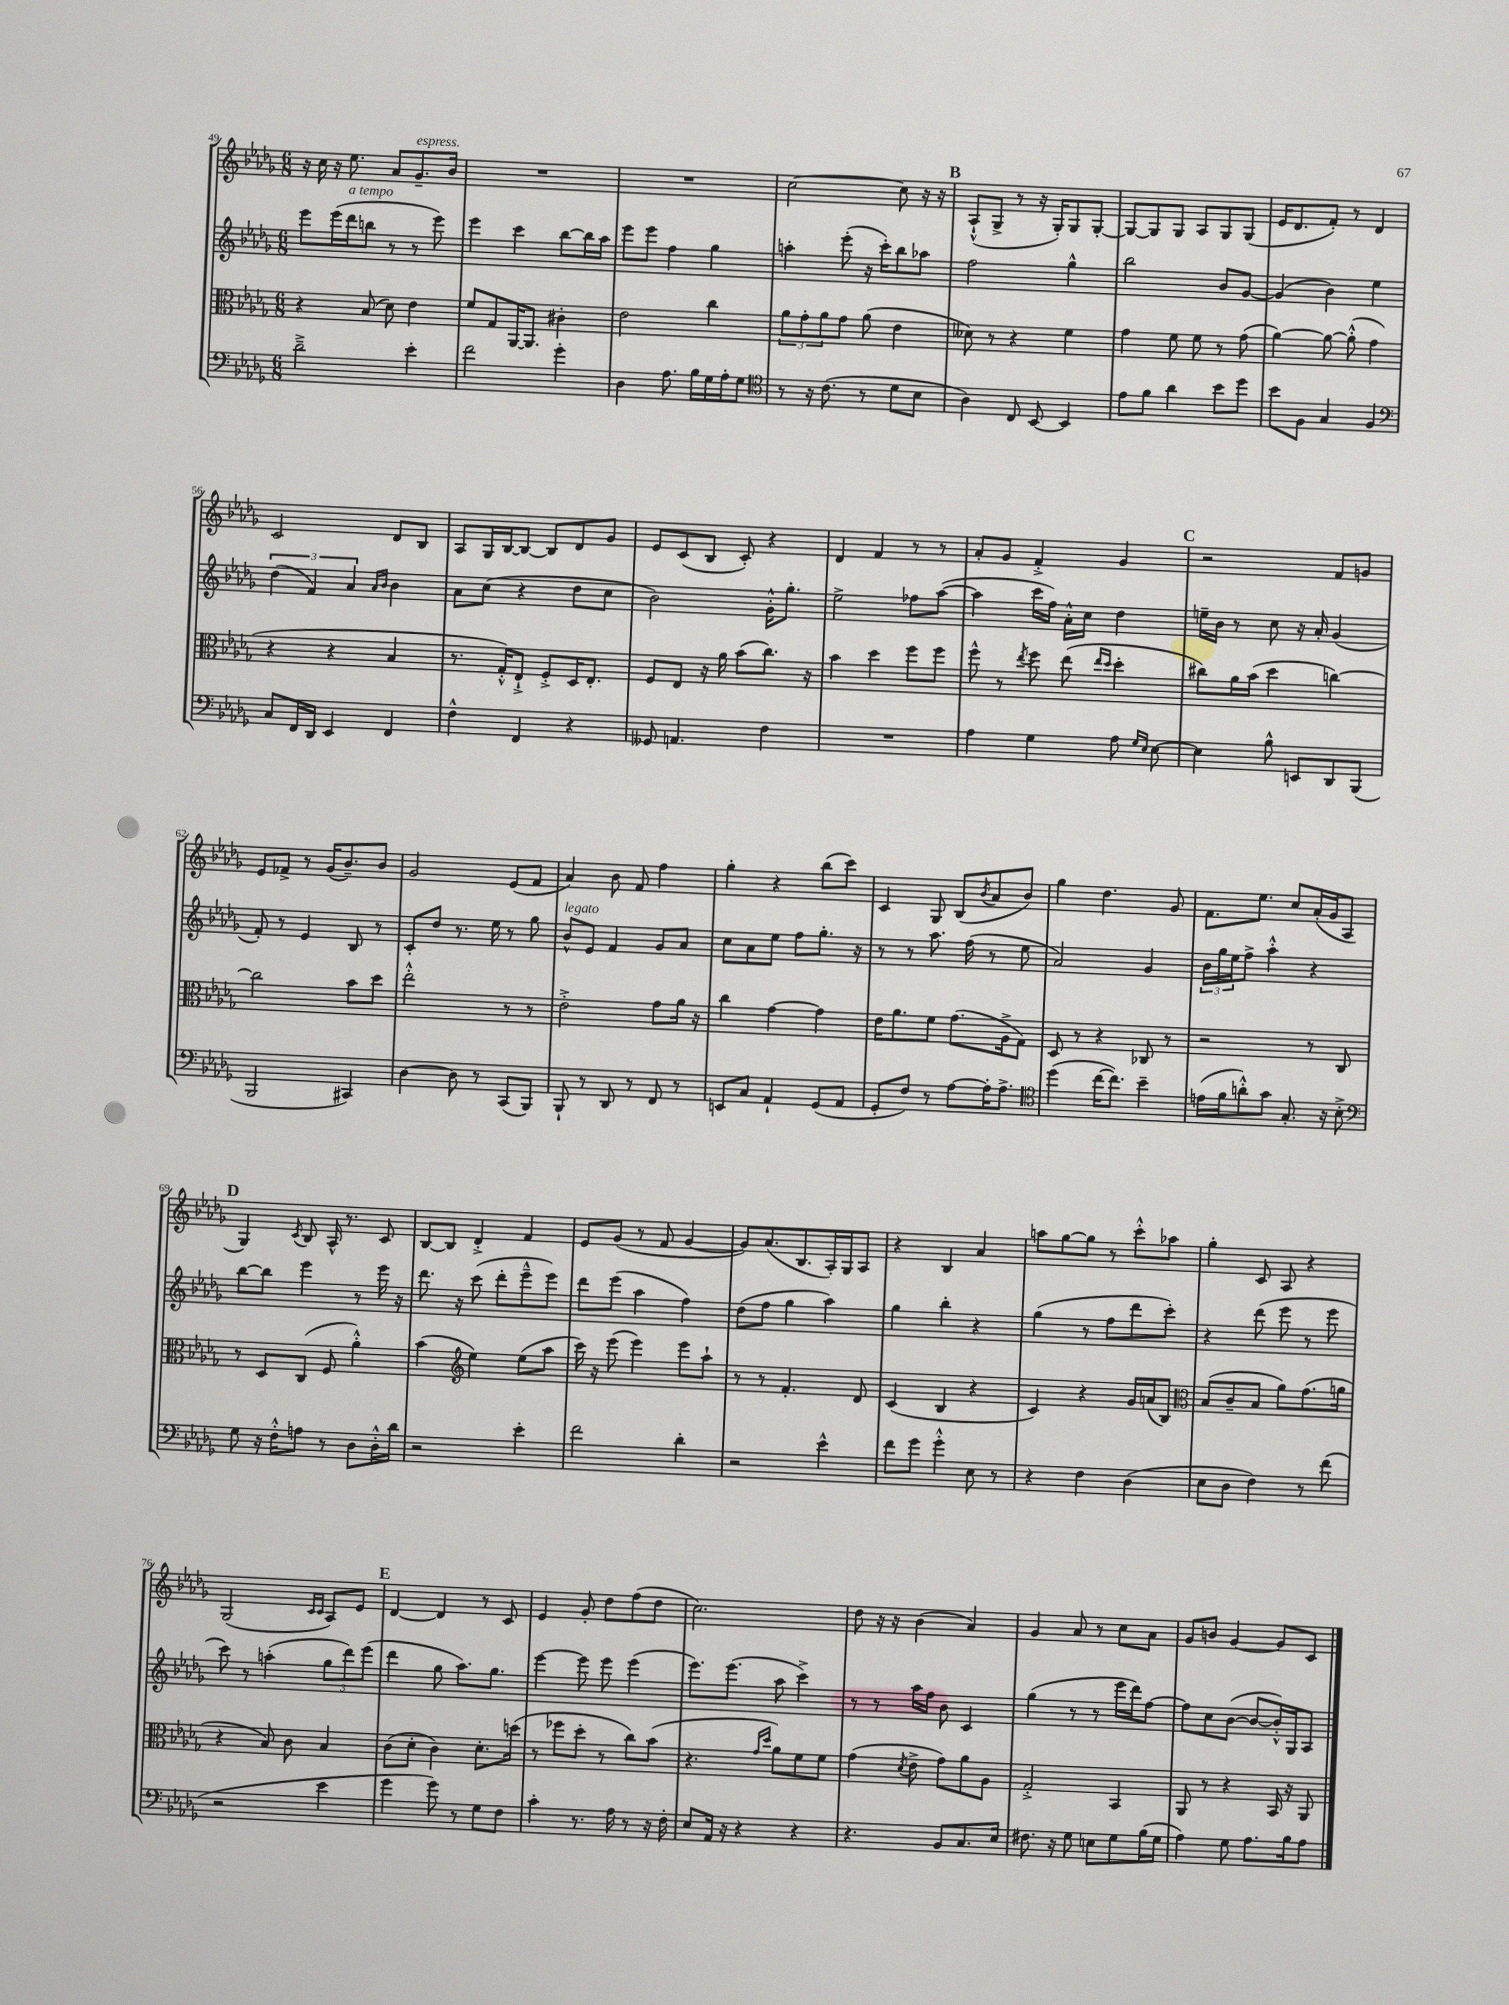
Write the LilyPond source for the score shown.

<<
\new StaffGroup <<
\new Staff = "s0" {
    \clef treble \key des \major \numericTimeSignature \time 6/8
    r16 c''16 r16 ees''8. aes'8 ges'8.--^\markup { \italic "espress." } bes'16 |
    R2. |
    R2. |
    c''2~ c''8 r16 r16 |
    \mark \markup { \bold "B" } aes8-!-^( ges8-> r8 r16 ges16-.) ges8 ges8~-. |
    ges8~ ges8 ges8 aes8 ges8 ges8( |
    ees'16 des'8. f'8-.) r8 des'4 |
    c'2 des'8 bes8 |
    aes8 ges16 bes16~ bes8~ bes8 des'8 ges'8 |
    ees'8 c'8( bes8 c'8-.) r4 |
    des'4 f'4 r8 r8 |
    aes'8-. ges'8 f'4-.-> ges'4 |
    \mark \markup { \bold "C" } r2 f'8 g'8 |
    ees'8 fes'8-> r8 ges'16( bes'8.--) bes'8 |
    ges'2 ees'8( f'8 |
    aes'4) bes'8 f'8 f''4 |
    ges''4-. r4 bes''8( c'''8) |
    c'4 ges8 bes8( \acciaccatura { bes'8 } aes'8 bes'8) |
    ges''4 des''4. ges'8 |
    f'8. ees''8. c''8 aes'16-.( ges'16 aes8 |
    \mark \markup { \bold "D" } ges4) \acciaccatura { c'8 } bes8 aes16-^ r8. c'8 |
    bes8~ bes8 des'4-.-> f'4 |
    ees'8 ges'8( r8 f'8 ges'4~ |
    ges'8) aes'8.( bes8. aes16-.) ges16 aes8 |
    r4 bes4 aes'4 |
    a''8 ges''8~ ges''8 r8 c'''8-.-^ aes''8 |
    ges''4-. c'8 aes8 r4 |
    ges2( \grace { c'16 c'16 } aes8) ees'8 |
    \mark \markup { \bold "E" } des'4~ des'4 r8 c'8 |
    ees'4 ges'8-. des''8 f''8( des''8 |
    c''2.) |
    des''8 r16 r16 bes'4( aes'4) |
    ges'4 aes'8 r8 c''8 aes'8 |
    ges'8 b'8 ges'4~ ges'8 c'8 \bar "|." |
}
\new Staff = "s1" {
    \clef treble \key des \major \numericTimeSignature \time 6/8
    ees'''8 ees'''16( des'''16^\markup { \italic "a tempo" } b''8 r8 r8 ees'''8) |
    ees'''4 c'''4 bes''8~ bes''16 aes''16 |
    ees'''8 ees'''8 f''4 ges''4 |
    a''4-. ees'''8-.( r16 c'''16-.) bes''8 aes''8 |
    \mark \markup { \bold "B" } f''2 ges''4-^ |
    bes''2 bes'8 ges'8~ |
    ges'4( bes'4) ees''4 |
    \tuplet 3/2 { des''4( f'4) aes'4 } \grace { aes'16 bes'16 } bes'4 |
    aes'8 c''8( r4 des''8 c''8 |
    bes'2) ges'16-.-^ ges''8.-. |
    ees''2-> fes''8 aes''8~( |
    aes''4 c'''16 f''16) aes'16-.-^ c''16 des''4 |
    \mark \markup { \bold "C" } e''16-- bes'16 r8 c''8 r16 aes'16-. ges'4( |
    f'8-.) r8 ees'4 bes8 r8 |
    c'8-. des''8 r8. ees''16 r8 ges''8 |
    bes'8-^^\markup { \italic "legato" } ees'8 f'4 ges'8 aes'8 |
    c''8 aes'8 ees''8 f''8 ges''8.-. r16 |
    r8 r8 aes''8. f''16( r8 ees''8 |
    aes'2) ges'4 |
    \tuplet 3/2 { bes'16 ges''16 ees''16 } f''8-> aes''4-.-^ r4 |
    \mark \markup { \bold "D" } bes''8~ bes''8 ees'''4 r8 ees'''16 r16 |
    des'''8. r16 c'''8( des'''8-. ees'''8---^ ees'''8) |
    des'''8 ees'''8( aes''4 f''4) |
    des''8( f''8 ges''4 aes''4) |
    ges''4 bes''4-. r4 |
    ges''4( r8 f''8 des'''8 c'''8-.) |
    r4 des'''8( ees'''8 r8 ees'''8 |
    c'''8) r8 a''4-.( \tuplet 3/2 { ges''8 des'''8) ees'''8( } |
    \mark \markup { \bold "E" } des'''4 ges''8 aes''8.) ges''8. |
    ees'''4~ ees'''8 ees'''8 ees'''4( |
    ees'''8.) ees'''8.( aes''8 c'''4->) |
    r8 r8 aes''16 f''16 bes'8 c'4 |
    ges''4( r8 r8 ees'''16 des'''16) f''8~ |
    f''8 c''8 bes'8~( bes'8~ bes'16-.-^) ges16 aes8 \bar "|." |
}
\new Staff = "s2" {
    \clef alto \key des \major \numericTimeSignature \time 6/8
    r4 bes8( des'8) ees'4 |
    f'8 ges8 aes,16~ aes,8. cis'4-. |
    ees'2 c''4 |
    \tuplet 3/2 { aes'8 ges'8-. aes'8 } ges'8 aes'8( ees'4 |
    \mark \markup { \bold "B" } deses'8) r8 r4 f'4 |
    ges'4 f'8 f'8 r8 ges'8( |
    aes'4~) aes'8~ aes'8-.-^( ges'4 |
    r4 r4 bes4 |
    r8. ges16-.-^) ees8-!-> f8-.-> des16 ees8.-. |
    f8 ees8 r16 aes'16 bes'8( c''8.) r16 |
    bes'4 des''4 f''8 f''8 |
    f''8-^ r8 \acciaccatura { ees''8 } f''8 ees''8( \grace { ees''16 des''16 } des''4-. |
    \mark \markup { \bold "C" } cis''8) aes'16 bes'16( des''4 c''4~) |
    c''2 bes'8 des''8 |
    ees''2-.-^ r8 r8 |
    ees'2-.-> ges'8 aes'16 r16 |
    c''4 ges'4~ ges'4 |
    ees'16 aes'8. f'8 ges'8.( aes16-> ges8) |
    des8 r8 r4 ces8 r8 |
    r2 r8 c8 |
    \mark \markup { \bold "D" } r8 des8 c8( f8 aes'4-.-^) |
    bes'4( \clef treble ees''4) ees''8( aes''8 |
    c'''16) r16 ees'''8( ees'''4) ees'''8 aes''8-! |
    r8 r8 f'4.-. des'8 |
    c'4( bes4 r4 |
    c'4) r4 ges'16 a'16( bes8) |
    \clef alto bes8( c'8-- bes8 aes'8) ges'8.( a'16 |
    r4 bes8) c'8 bes4 |
    \mark \markup { \bold "E" } c'8( des'8-. c'4) des'8.-. d''16( |
    r8 fes''8 des''8-. r8 c''8) bes'8( |
    r4. \grace { ges'16 des''16 } aes'8) f'8 f'8 |
    ges'4( \acciaccatura { des'8 } ees'8-> ges'8) aes'8 aes8 |
    ges2-.-> bes,4 |
    aes,8 r8 r4 bes,16 r16 aes,8 \bar "|." |
}
\new Staff = "s3" {
    \clef bass \key des \major \numericTimeSignature \time 6/8
    des'2---> ees'4-. |
    f'2 ges'4-. |
    des4 aes8. bes16 ges16 aes16-. ges8 |
    \clef tenor r8 r16 c'8.( r8 des'8 bes8 |
    \mark \markup { \bold "B" } aes4) c8 bes,8~ bes,4 |
    ees'8 f'8 aes'4 bes'8 des''8 |
    bes'8 f8 ges4 f4 |
    \clef bass c8 f,16 des,16 ees,4 f,4 |
    f4-^ f,4 r4 |
    geses,8 a,4. f4 |
    R2. |
    aes4 ges4 aes8 \grace { ges16 ees16 } ees8~ |
    \mark \markup { \bold "C" } ees4 bes8-^ e,8 des,8 bes,,8( |
    bes,,2 cis,4) |
    des4~ des8 r8 c,8( bes,,8) |
    bes,,8-! r8 des,8 r8 f,8 r8 |
    e,8 c8 aes,4-! ges,8( aes,8 |
    ges,8-. f8) r8 aes8~ aes16-. aes8.-> |
    \clef tenor des''4( c''16~ c''8.) bes'4-- |
    e'16( f'16 a'8-.-^) ges'8 ges8.-. r16 bes8-.-> |
    \mark \markup { \bold "D" } \clef bass ges8 r16 f16-.-^ a8 r8 des8 des16-.-^ des'16 |
    r2 ees'4-. |
    f'2 des'4-. |
    r2 ees'4-^ |
    f'8 ges'8 ges'4-.-^ ees8 r8 |
    r4 f4 des4( |
    ees8 des8 f4) r8 f'8( |
    r2 ees'4 |
    \mark \markup { \bold "E" } ges'4 ges'8) r8 ges8 f8 |
    c'4-. r8. aes16 r8 r16 f16-. |
    ees8 aes,16 r16 r4 r4 |
    r4. bes,8 c8. ees16 |
    fis8. r16 ges8 e8 ges8 bes16( ges16 |
    aes4) ges8 aes8. bes16 aes8 \bar "|." |
}
>>
>>
\layout { \context { \Score currentBarNumber = #49 } }
